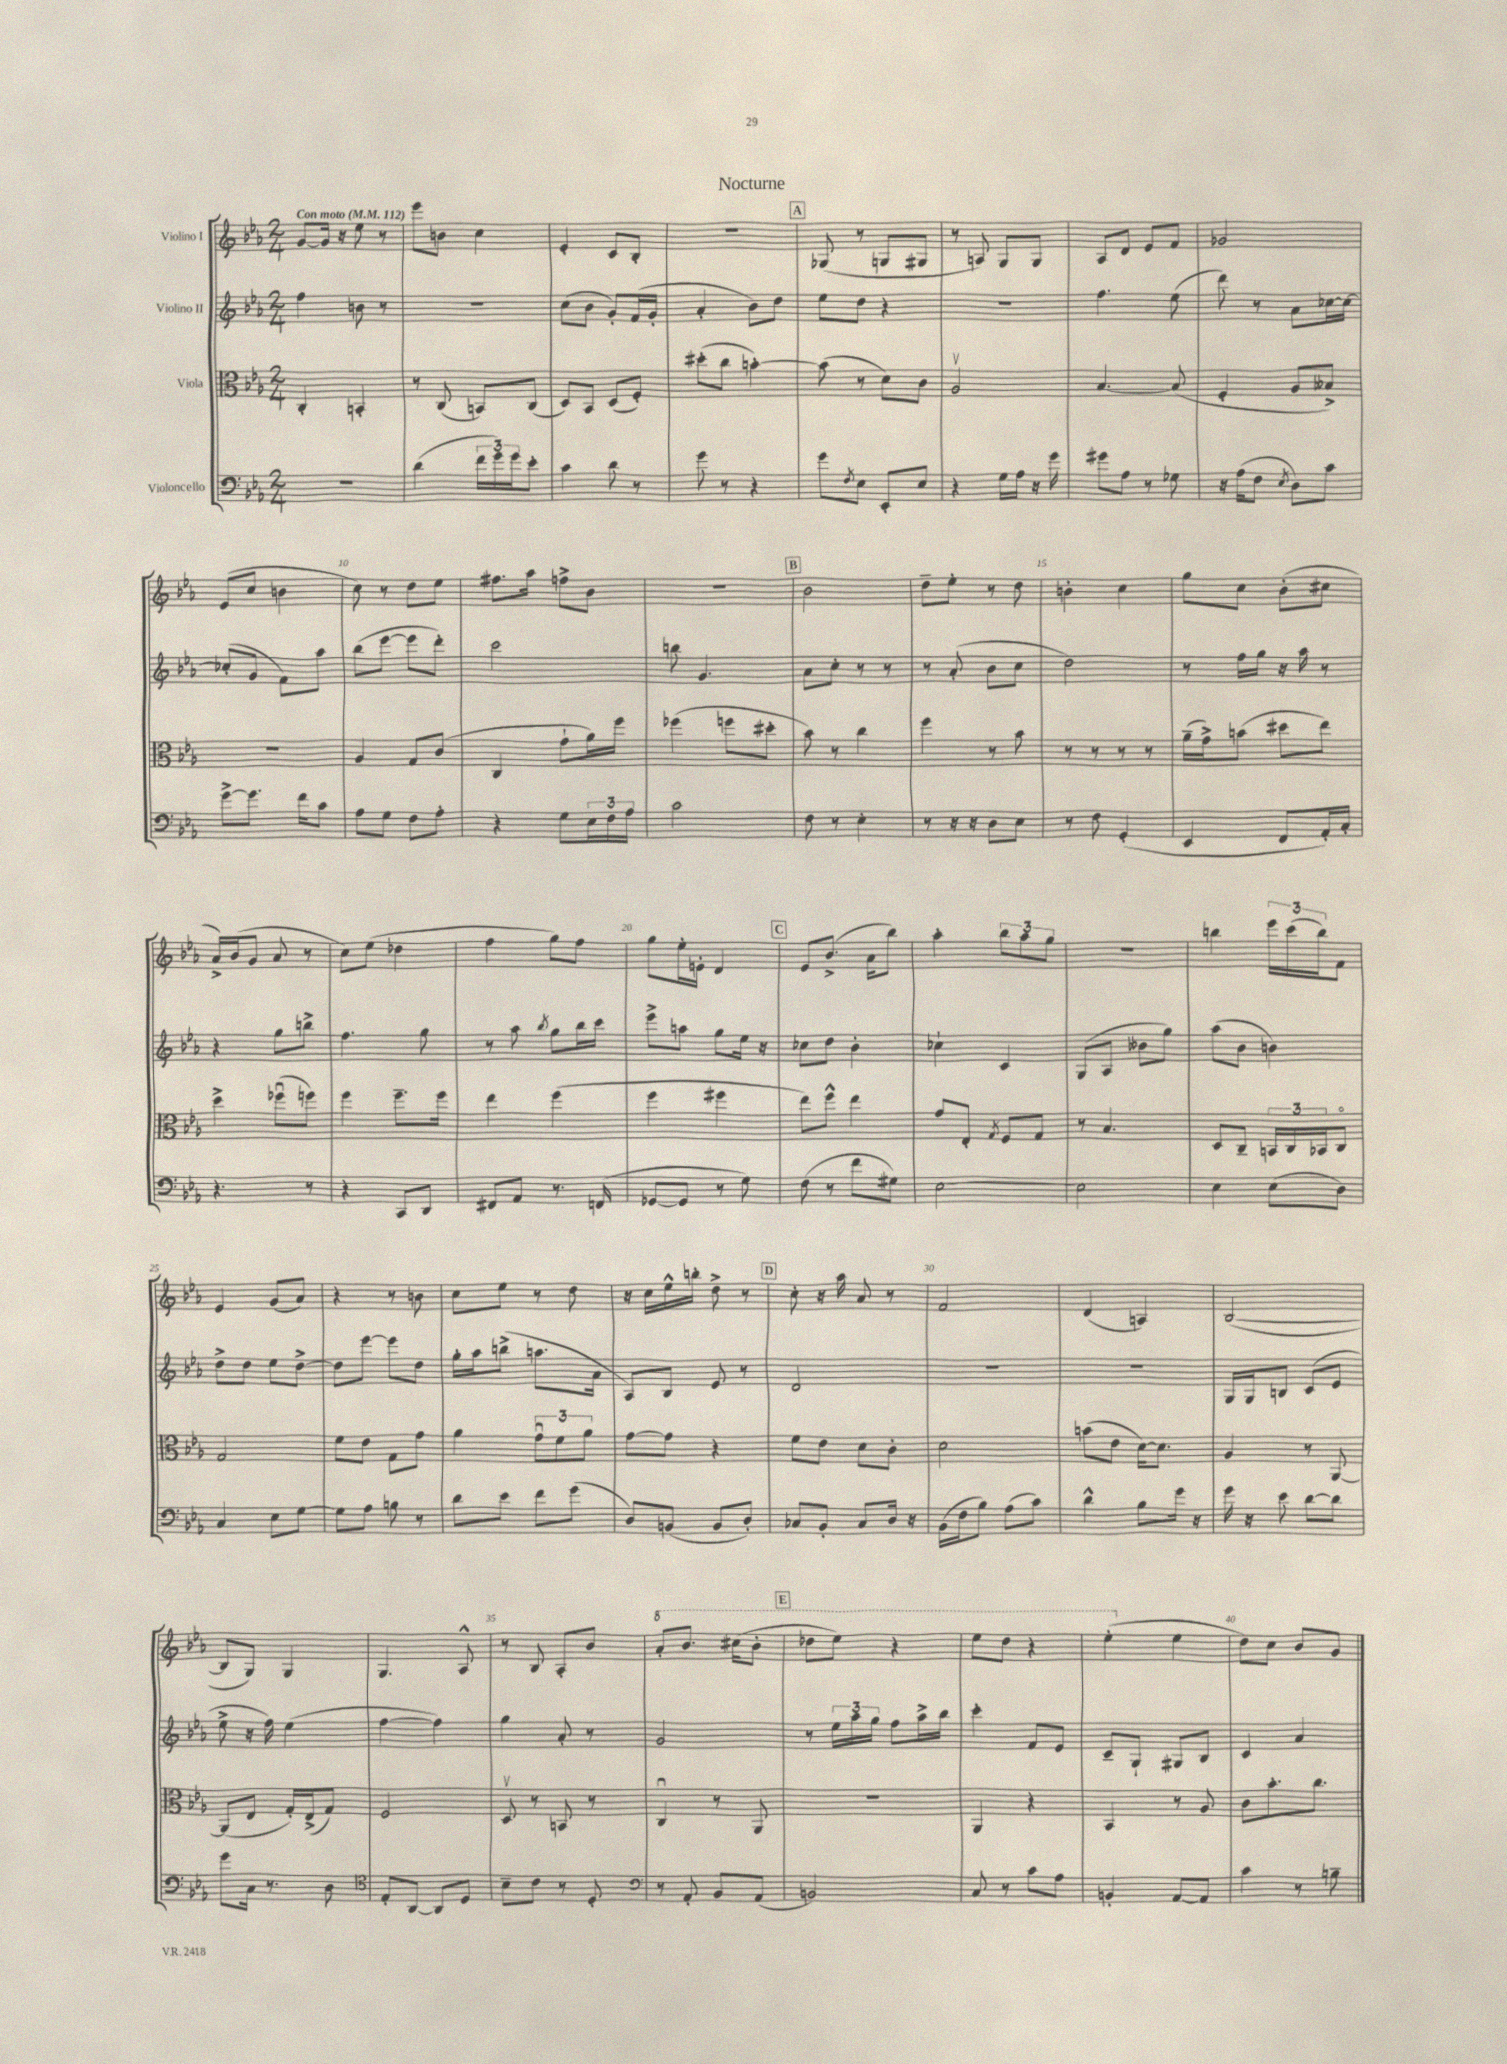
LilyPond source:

\header { title = "Nocturne" }
<<
\new StaffGroup <<
\new Staff = "s0" \with { instrumentName = "Violino I" } {
    \clef treble \key ees \major \numericTimeSignature \time 2/4 \tempo "Con moto" 4 = 112
    g'8~ g'16 r16 ees''8 r8 |
    ees'''8 b'8 c''4 |
    ees'4-. c'8 bes8-. |
    r2 |
    \mark \markup { \box "A" } ges8( r8 g8 gis8 |
    r8 a8) g8 g8 |
    aes8 d'8 ees'8 f'8 |
    ges'2 |
    ees'8( c''8 b'4 |
    c''8) r8 d''8 ees''8 |
    fis''8. aes''16 f''8-> bes'8 |
    r2 |
    \mark \markup { \box "B" } bes'2 |
    d''8-- ees''8-. r8 d''8 |
    b'4-. c''4 |
    g''8 c''8 bes'8-.( cis''8 |
    aes'16->) bes'16( g'8 aes'8 r8 |
    c''8) ees''8( des''4 |
    f''4 g''8) f''8 |
    g''8 ees''16-. e'16-. d'4 |
    \mark \markup { \box "C" } ees'8 bes'8.->( aes'16 bes''8) |
    aes''4-. \tuplet 3/2 { bes''8 aes''8 g''8 } |
    r2 |
    b''4 \tuplet 3/2 { ees'''16 c'''16( b''16) } f'8 |
    ees'4 g'8( aes'8) |
    r4 r8 b'8 |
    c''8 ees''8 r8 d''8 |
    r16 c''16 ees''16-^ b''16-. d''8-> r8 |
    \mark \markup { \box "D" } c''8-. r16 aes''16 aes'8 r8 |
    f'2 |
    d'4( a4) |
    bes2~( |
    bes8 g8) g4 |
    g4. aes8-^ |
    r8 bes8 aes8-. bes'8 |
    \ottava #1 aes''8-. bes''8. cis'''16( bes''8-. |
    \mark \markup { \box "E" } des'''8 ees'''8) r4 |
    ees'''8 d'''8 r4 |
    ees'''4-.( \ottava #0 ees''4 |
    d''8) c''8 bes'8 g'8 \bar "|." |
}
\new Staff = "s1" \with { instrumentName = "Violino II" } {
    \clef treble \key ees \major \numericTimeSignature \time 2/4
    f''4 b'8 r8 |
    r2 |
    c''8( bes'8 g'8-.) f'16( g'16-. |
    aes'4-. bes'8) d''8 |
    \mark \markup { \box "A" } ees''8 d''8 r4 |
    R2 |
    f''4. ees''8( |
    d'''8) r8 aes'8 ces''16~ ces''16~ |
    ces''8-.( g'8 f'8) aes''8 |
    bes''8( ees'''8~ ees'''8 d'''8-.) |
    c'''2 |
    b''8 g'4. |
    \mark \markup { \box "B" } aes'8 c''8-. r8 r8 |
    r8 aes'8-.( bes'8 c''8 |
    d''2) |
    r8 f''16 g''16 r16 aes''16 r8 |
    r4 g''8 b''8-> |
    f''4. g''8 |
    r8 aes''8 \acciaccatura { bes''8 } g''8 bes''16 c'''16 |
    ees'''8-> a''8 g''8 ees''16 r16 |
    \mark \markup { \box "C" } ces''8 d''8 bes'4-. |
    ces''4-! c'4 |
    g8( aes8 beses'8 g''8) |
    aes''8( bes'8 b'4) |
    d''8-> d''8 ees''8 d''8~-> |
    d''8 ees'''8~ ees'''8 d''8 |
    g''16-. aes''16 b''8->( a''8. aes'16 |
    aes8) bes8 ees'8 r8 |
    \mark \markup { \box "D" } d'2 |
    R2 |
    R2 |
    g16 g16 b8 c'8( ees'8 |
    ees''8-> r16 f''16) ees''4( |
    f''4~ f''4) |
    g''4 aes'8-. r8 |
    g'2 |
    \mark \markup { \box "E" } r8 \tuplet 3/2 { ees''16 aes''16 g''16 } f''8 aes''16-> bes''16 |
    c'''4-. f'8 ees'8 |
    c'8-- g8-! gis8 bes8 |
    c'4 aes'4 \bar "|." |
}
\new Staff = "s2" \with { instrumentName = "Viola" } {
    \clef alto \key ees \major \numericTimeSignature \time 2/4
    c4-. b,4-. |
    r8 c8( b,8) c8( |
    d8) bes,8 d8( f8-.) |
    dis''8-.( c''8 b'4~-.) |
    \mark \markup { \box "A" } b'8( r8 d'8) c'8 |
    aes2\upbow |
    bes4.~ bes8( |
    f4-. aes8 beses8->) |
    R2 |
    aes4 g8 c'8( |
    c4 g'8-! aes'16) f''16 |
    fes''4( f''8 dis''8-. |
    \mark \markup { \box "B" } bes'8) r8 c''4 |
    f''4 r8 bes'8 |
    r8 r8 r8 r8 |
    aes'16--( g'16->) b'8( dis''8 ees''8) |
    d''4-> fes''8\downbow( f''8) |
    f''4 f''8.-- f''16 |
    ees''4 f''4( |
    f''4 fis''4 |
    \mark \markup { \box "C" } ees''8) f''8-^ ees''4 |
    g'8 ees8-. \acciaccatura { g8 } f8 g8 |
    r8 bes4. |
    d8 c8-- \tuplet 3/2 { b,16 c16 bes,16 } c8\flageolet |
    g2 |
    f'8 ees'8 g8 g'8 |
    aes'4 \tuplet 3/2 { g'8\downbow f'8 aes'8 } |
    g'8~ g'8 r4 |
    \mark \markup { \box "D" } f'8 ees'8 d'8 c'8-. |
    d'2 |
    b'8( ees'8 d'16~) d'8. |
    aes4 r8 aes,8~ |
    aes,8( ees8 g16-.) ees16->( g8) |
    f2 |
    d8\upbow r8 b,8 r8 |
    c4\downbow r8 aes,8 |
    \mark \markup { \box "E" } R2 |
    aes,4 r4 |
    bes,4 r8 aes8 |
    c'8 bes'8.-. c''8. \bar "|." |
}
\new Staff = "s3" \with { instrumentName = "Violoncello" } {
    \clef bass \key ees \major \numericTimeSignature \time 2/4
    R2 |
    d'4( \tuplet 3/2 { f'16 g'16) g'16 } ees'8-. |
    c'4 d'8 r8 |
    g'8 r8 r4 |
    \mark \markup { \box "A" } g'8 \acciaccatura { f8 } ees8 ees,8-. ees8 |
    r4 g16 aes16 r16 g'16 |
    gis'8 aes8 r8 ges8 |
    r16 aes16( f8 \acciaccatura { ees8 } d8) c'8 |
    g'8~-> g'8. f'16 c'8 |
    aes8 g8 f8 aes8-. |
    r4 g8 \tuplet 3/2 { ees16 f16 aes16 } |
    c'2 |
    \mark \markup { \box "B" } f8 r8 ees4-. |
    r8 r16 r16 d8 ees8 |
    r8 f8 g,4-.( |
    ees,4 f,8 aes,16-.) c16-. |
    r4. r8 |
    r4 c,8 d,8 |
    fis,8 aes,8 r8. f,16( |
    ges,8~ ges,8 r8 g8) |
    \mark \markup { \box "C" } f8( r8 f'8 gis8) |
    ees2~ |
    ees2 |
    ees4 ees8( d8) |
    c4 ees8 g8~ |
    g8 aes8 b8 r8 |
    d'8 ees'8 f'8 g'8( |
    d8) b,8( b,8 d8-.) |
    \mark \markup { \box "D" } ces8 bes,8-. ces8 d16 r16 |
    bes,16( f16 bes8) aes8( c'8) |
    d'4-^ bes8 g'16 r16 |
    g'16 r16 ees'8 d'8~ d'8 |
    g'8 c16 r8. d8 |
    \clef tenor ees8-. aes,8~ aes,8 d8 |
    bes8-- c'8 r8 d8-. |
    \clef bass r8 aes,8-. bes,8 aes,8( |
    \mark \markup { \box "E" } b,2) |
    c8 r8 c'8 aes8 |
    b,4-. aes,8~ aes,8 |
    c'4 r8 b8-- \bar "|." |
}
>>
>>
\layout { \context { \Score \override BarNumber.break-visibility = ##(#f #t #t) barNumberVisibility = #(every-nth-bar-number-visible 5) } }
